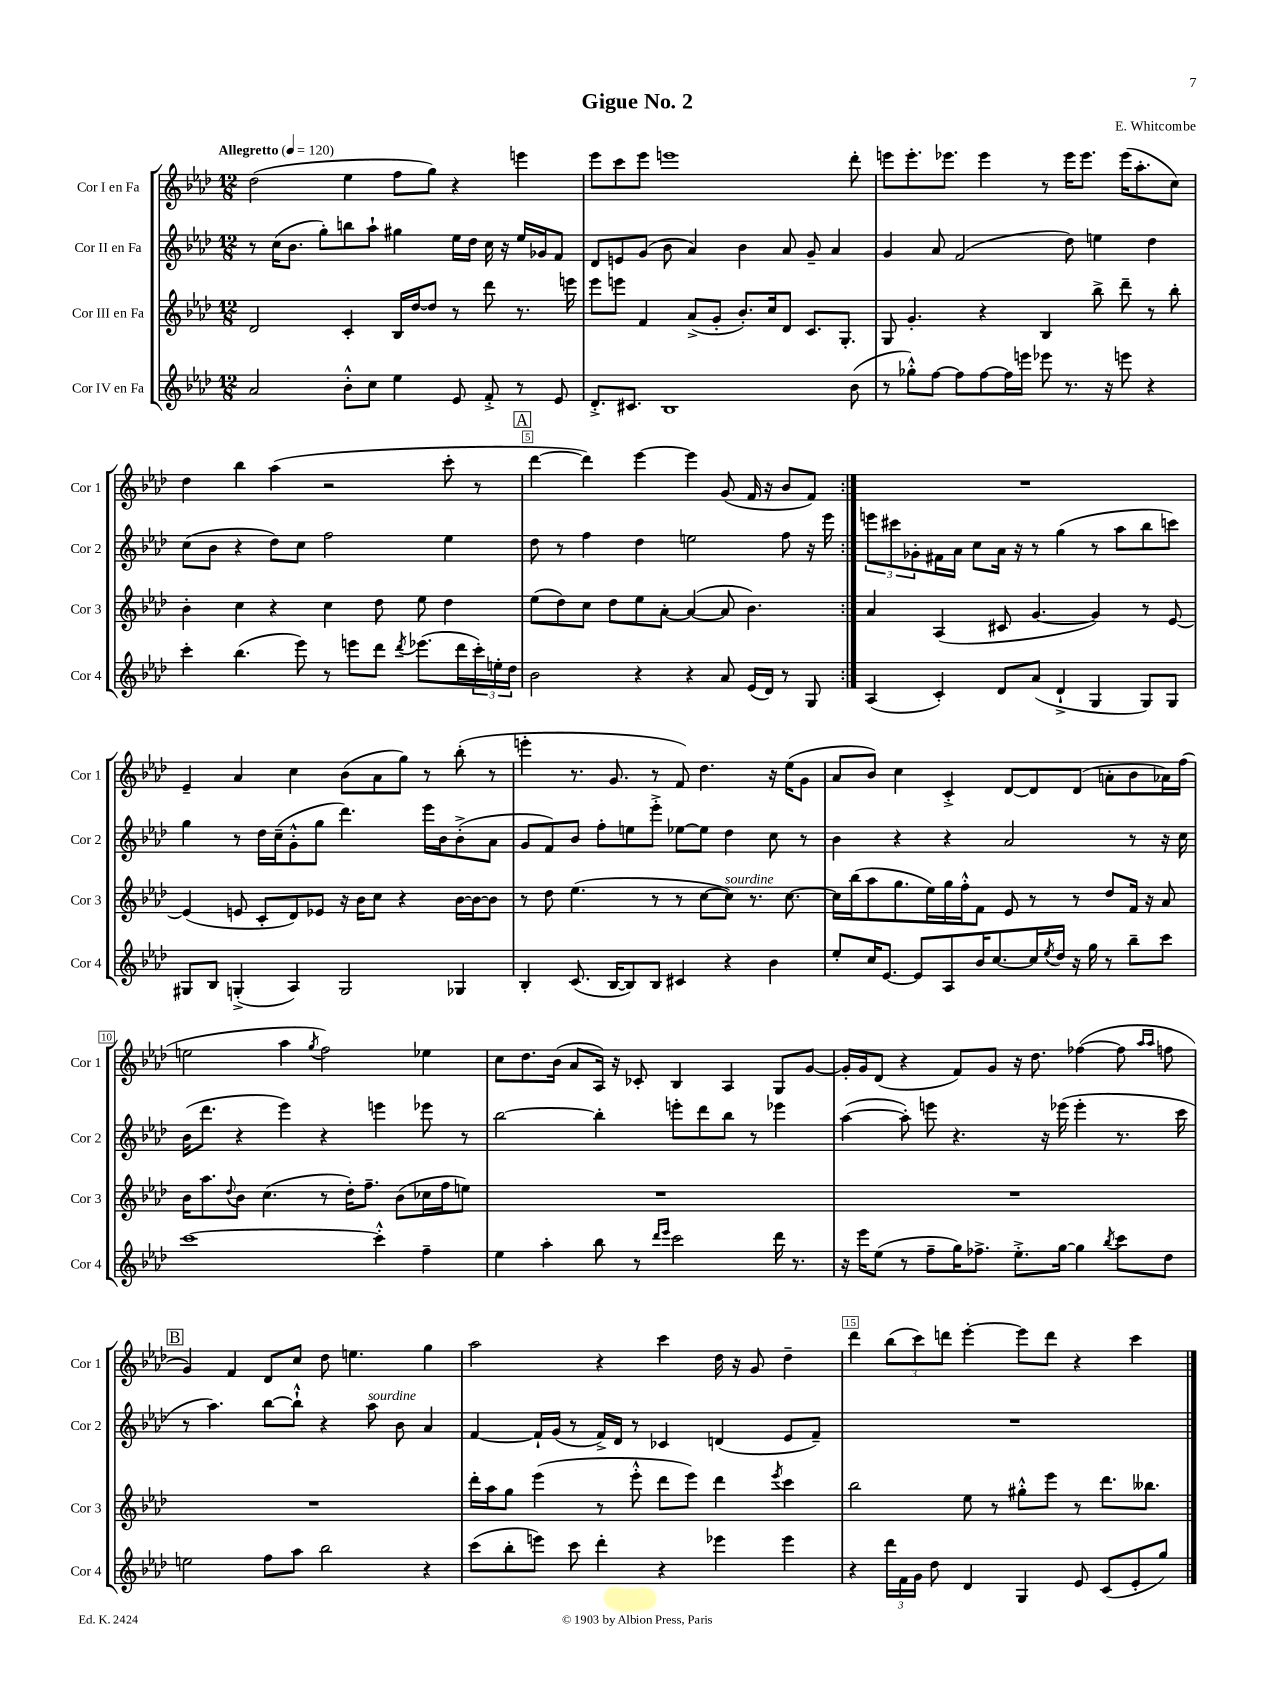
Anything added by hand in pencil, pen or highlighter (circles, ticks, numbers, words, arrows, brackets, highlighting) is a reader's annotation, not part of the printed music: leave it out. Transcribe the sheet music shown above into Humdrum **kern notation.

**kern	**kern	**kern	**kern
*staff4	*staff3	*staff2	*staff1
*clefG2	*clefG2	*clefG2	*clefG2
*k[b-e-a-d-]	*k[b-e-a-d-]	*k[b-e-a-d-]	*k[b-e-a-d-]
*M12/8	*M12/8	*M12/8	*M12/8
*MM120	*MM120	*MM120	*MM120
2a-	2d-	8r	(2dd-
.	.	(16cc	.
.	.	8.b-	.
.	.	8gg')	.
8b-'^^	4c'	8bb	4ee-
8cc	.	8aa-`	.
4ee-	16B-	4gg#	8ff
.	[16dd-	.	.
.	8dd-]	.	8gg)
8e-	8r	16ee-	4r
.	.	16dd-	.
8f'^	8ddd-	16cc	.
.	.	16r	.
8r	8.r	16ee-	4eee
.	.	16g-	.
8e-	.	8f	.
.	16eee	.	.
=	=	=	=
8.d-'^	8eee-	8d-	8eee-
.	8eee	8e	8ccc
8.c#	.	.	.
.	4f	(8g	8eee-
1B-	.	8b-	1eee
.	(8a-^	4a-)	.
.	8g'	.	.
.	8.b-')	4b-	.
.	16cc	.	.
.	8d-	8a-	.
.	8.c	8g~	.
.	.	4a-	.
.	8.G'	.	.
(8b-	.	.	8ddd-'
=	=	=	=
8r	8G	4g	8eee
8gg-'^^)	4.g'	.	8.eee'
[8ff	.	8a-	.
.	.	.	8.eee-
8ff]	.	(2f	.
[8ff	4r	.	4eee-
16ff]	.	.	.
16eee	.	.	.
8eee-	4B-	.	8r
8.r	.	8dd-)	16eee-
.	.	.	8.eee-
.	8bb-^	4ee	.
16r	.	.	.
8eee	8ddd-~	.	(16eee-
.	.	.	8.aa-'
4r	8r	4dd-	.
.	8bb-'	.	8cc)
=	=	=	=
4ccc'	4b-'	(8cc	4dd-
.	.	8b-	.
(4.bb-	4cc	4r	4bb-
.	4r	8dd-)	(4aa-
8eee-)	.	8cc	.
8r	4cc	2ff	2r
8eee	.	.	.
8ddd-	8dd-	.	.
8qddd-	.	.	.
(8.eee-	8ee-	.	.
.	4dd-	4ee-	8ccc'
16ddd-	.	.	.
24ccc')	.	.	8r
24ee'	.	.	.
24dd-	.	.	.
=	=	=	=
2b-	(8ee-	8dd-	[4ddd-
.	8dd-)	8r	.
.	8cc	4ff	4ddd-])
.	8dd-	.	.
4r	8ee-	4dd-	[4eee-
.	[8a-'	.	.
4r	(4a-_	2ee	4eee-]
8a-	8a-]	.	(8g
(16e-	4.b-)	.	16f
16d-)	.	.	16r
8r	.	8ff	8b-
8G	.	16r	8f)
.	.	16eee-	.
=:|!	=:|!	=:|!	=:|!
(4A-	4a-	12eee	1.r
.	.	12ccc#	.
.	.	12g-'	.
4c')	(4A-	16f#	.
.	.	16a-	.
.	.	8cc	.
8d-	8c#	16a-	.
.	.	16r	.
(8a-	[4.g	8r	.
4d-`^	.	(4gg	.
4G	4g])	8r	.
.	.	8aa-	.
8G)	8r	8bb-	.
8G	[8e-	8ccc)	.
=	=	=	=
8G#	(4e-]	4gg	4e-~
8B-	.	.	.
(4G'^	8e	8r	4a-
.	8c'	16dd-	.
.	.	(16cc~	.
4A-)	8d-)	8g'^^	4cc
.	8e-	8gg	.
2G	16r	4.ddd-)	(8b-
.	16b-	.	.
.	8cc	.	8a-
.	4r	.	8gg)
.	.	16eee-	8r
.	.	16b-	.
4G-	[16b-	(8b-'^	(8bb-'
.	16b-_	.	.
.	8b-]	8a-	8r
=	=	=	=
4B-'	8r	8g	4eee'
.	8dd-	8f)	.
(8.c	(4.ee-	8b-	8.r
.	.	8ff'	.
[16B-	.	.	8.g
8B-])	.	8ee	.
8B-	8r	8eee-'^	8r
4c#	8r	[8ee-	8f)
.	[8cc	8ee-]	4.dd-
4r	8cc])	4dd-	.
.	8.r	.	.
4b-	.	8cc	16r
.	[8.cc	.	(16ee-
.	.	8r	8g
=	=	=	=
8ee-'	16cc]	4b-	8a-
.	(16bb-	.	.
16cc	8aa-	.	8b-)
[8.e-	.	.	.
.	8.gg	4r	4cc
8e-]	.	.	.
.	16ee-)	.	.
8A-	16gg	4r	4c'^
.	16ff'^^	.	.
16b-	8f	.	.
[8.cc	.	.	.
.	8e-	2a-	[8d-
16cc]	8r	.	8d-]
8qee-	.	.	.
16dd-	.	.	.
16r	8r	.	(8d-
16gg	.	.	.
8r	8dd-	.	8a'
8bb-~	16f	8r	8b-
.	16r	.	.
8ccc	8a-	16r	16a-)
.	.	16cc	(16ff
=	=	=	=
[1ccc	16b-	(16b-	2ee
.	8.aa-	8.ddd-	.
.	8qqdd-	.	.
.	8b-	4r	.
.	(4.cc	.	.
.	.	4eee-)	4aa-
.	.	.	8qgg
.	8r	4r	2ff)
.	16dd-')	.	.
.	8.ff~	.	.
4ccc'^^]	.	4eee	.
.	(8b-	.	.
4ff~	16cc-	8eee-	4ee-
.	16ff	.	.
.	8ee)	8r	.
=	=	=	=
4ee-	1.r	[2bb-	8cc
.	.	.	8.dd-
4aa-'	.	.	.
.	.	.	(16b-
.	.	.	8a-
8bb-	.	4bb-']	16A-)
.	.	.	16r
8r	.	.	8c-'
16qqddd-	.	.	.
16qqeee-	.	.	.
2ccc	.	8eee'	4B-
.	.	8ddd-	.
.	.	8bb-	4A-
.	.	8r	.
16ddd-	.	4eee-	8G
8.r	.	.	.
.	.	.	[8g
=	=	=	=
16r	1.r	([4aa-	16g']
16eee-	.	.	16g
(8ee-	.	.	(8d-
8r	.	8aa-'])	4r
8ff~	.	8eee	.
16gg)	.	4.r	8f)
8.ff-^	.	.	.
.	.	.	8g
8.ee-'^	.	.	16r
.	.	.	8.dd-
.	.	16r	.
[16gg	.	(16eee-	.
4gg]	.	4eee-'	([4ff-
8qbb-	.	.	.
8ccc	.	8.r	8ff-]
.	.	.	16qqaa-
.	.	.	16qqaa-
8dd-	.	.	8ff
.	.	16ccc	.
=	=	=	=
2ee	1.r	8r	4g)
.	.	4.aa-)	.
.	.	.	4f
8ff	.	[8bb-	8d-
8aa-	.	8bb-`^^]	8cc
2bb-	.	4r	8dd-
.	.	.	4.ee
.	.	8aa-	.
.	.	8b-	.
4r	.	4a-	4gg
=	=	=	=
(8ccc	16ddd-'	[4f	2aa-
.	16aa-	.	.
8bb-'	8gg	.	.
8eee)	(4eee-	16f`]	.
.	.	(16g	.
8ccc	.	8r	.
4ddd-'	8r	16f^)	4r
.	.	16d-	.
.	8eee-'^^	8r	.
4r	8ddd-	4c-	4ccc
.	8eee-)	.	.
4eee-	4ddd-	(4d	16dd-
.	.	.	16r
.	.	.	8g
.	8qeee-	.	.
4eee-	4ccc	8e-	4dd-~
.	.	8f~)	.
=	=	=	=
4r	2bb-	1.r	4ddd-
24ddd-	.	.	(12bb-
24f	.	.	.
24g	.	.	12ccc)
8dd-	.	.	.
.	.	.	12ddd
4d-	8ee-	.	[4eee-'
.	8r	.	.
4G	8gg#'^^	.	8eee-]
.	8eee-	.	8ddd
8e-	8r	.	4r
(8c	8.ddd-	.	.
8e-'	.	.	4ccc
.	8.bb--	.	.
8gg)	.	.	.
==	==	==	==
*-	*-	*-	*-
